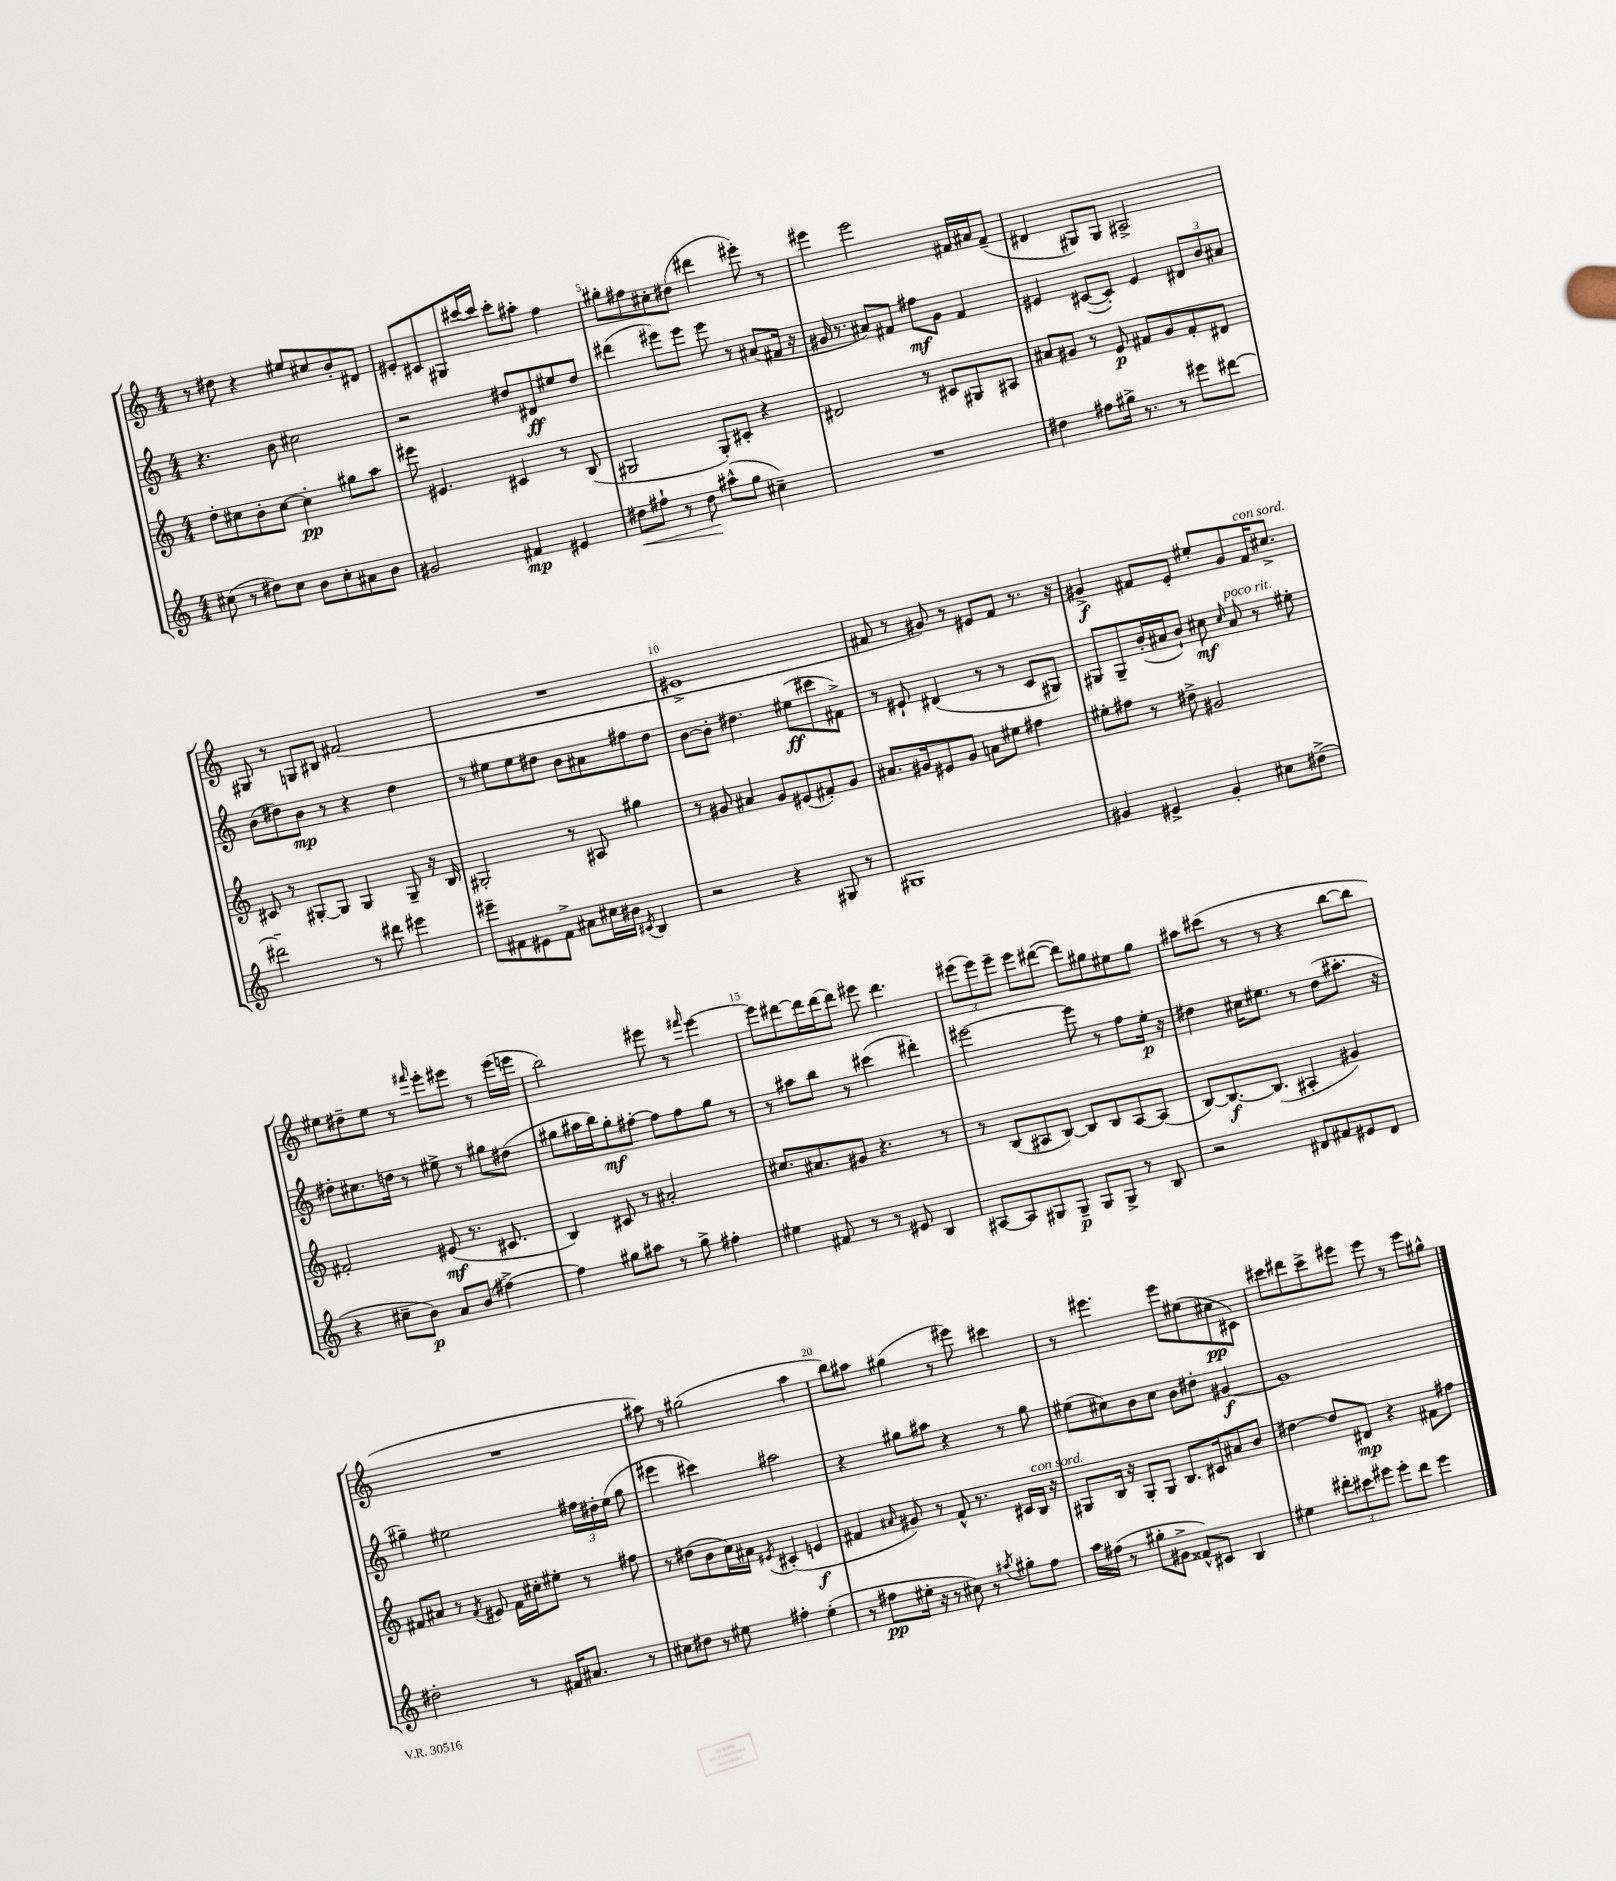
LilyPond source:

<<
\new StaffGroup <<
\new Staff = "s0" {
    \clef treble \key c \major \numericTimeSignature \time 4/4
    \autoBeamOff r8 dis''8 r4 eis''8[ cis''8 b'8-. dis'8] |
    eis'8[-. cis'8 gis8 cis'''16~ cis'''16] cis'''8[-. ais''8]-. f''4 |
    gis''8[-. fis''8 cis''8-. dis''8]( dis'''4 eis'''8-.) r8 |
    eis'''4 eis'''2 fis'16[ ais'16 fis'8]--( |
    dis'4 gis8[) gis8] ais2-> |
    gis8 r8 g8[ bis8] fis'2( |
    R1 |
    eis'1-> |
    fis'8 r8 gis'8) r8 eis'8[ fis'8] r8. r16 |
    gis'4->\f fis'8[ e'8]-. eis''8[-. gis'8 fis'16^\markup { \italic "con sord." } cis''8.]-> |
    eis''8[ dis''8-- eis''8] r8 \grace { fis'''16 } e'''8[-. eis'''8] r8 eis'''16[( e'''16] |
    b''2) eis'''8 r8 \grace { fis'''16 } eis'''4~ |
    eis'''8[ dis'''8~ dis'''16 dis'''16~ dis'''8] eis'''8 dis'''4. |
    \tuplet 3/2 { eis'''8[( eis'''8) eis'''8]-- } eis'''8[ dis'''8]~( dis'''8[) gis''8 eis''8 gis''8] |
    ais''8[ cis'''8]( r8 r8 r4 b''8[~ b''8] |
    R1 |
    ais''8) r8 gis''2( ais''4 |
    b''8[) ais''8] gis''4( r8 eis'''8) cis'''4 |
    r8 eis'''4. eis'''8[ eis''8( cis''8\pp cis'8]) |
    cis'''8[ dis'''8 cis'''8-> eis'''8] eis'''8 r8 eis'''8[ gis''8]-^ \bar "|." |
}
\new Staff = "s1" {
    \clef treble \key c \major \numericTimeSignature \time 4/4
    \autoBeamOff r4. b'8 cis''2 |
    r2 dis''8[ dis'8\ff eis''8 dis''8] |
    dis'''4( eis'''8[) eis'''8] eis'''8 r8 ais'8[( fis'16] r16 |
    gis'16 r8. ais'8[) fis'8] fis''8[\mf gis'8] fis'4 |
    eis'4 cis'8[~( cis'8]-.) eis'4 \tuplet 3/2 { dis'8[ b'8 ais'8] } |
    b'8[( dis''8) b'8]\mp r8 r4 dis''4 |
    r8 eis''8[ eis''8 dis''8] b'8[ ais'8 fis''8 dis''8] |
    b'8[~ b'8]-. dis''4. eis''8[\ff( cis'''8 fis'8]->) |
    r8 eis'8-! dis'4( r8 r8 c'8[ gis8]) |
    gis8[ gis8-- b'16-.( ais'16 b'8]-!) cis''8\mf \grace { cis''16 } ais'8^\markup { \italic "poco rit." } r8 eis''8-. |
    dis''8[-. cis''8. d''16] r8 eis''8-> r8 gis''8[ dis''8]( |
    gis''8[ ais''16 b''16) gis''8-.\mf fis''8]~-. fis''8[ fis''8 gis''8] r8 |
    r8 ais''8[ b''8] r8 cis'''4( dis'''4-.) |
    eis'''2~ eis'''8 r8 f''8[ e''16]-.\p r16 |
    dis''4 cis''16[ eis''8.] r8 dis''8[( ais''8.]-. r16 |
    gis''4--) eis''2 \tuplet 3/2 { fis''16[ dis''16-. eis''16]( } gis''8 |
    eis'''4 cis'''4) ais''2 |
    r4 gis''8[ ais''8] r4 r8 gis''8 |
    eis''8[( cis''8) b'8 cis''8] b'8[ dis''8]-. gis'4~\f |
    gis'1 \bar "|." |
}
\new Staff = "s2" {
    \clef treble \key c \major \numericTimeSignature \time 4/4
    \autoBeamOff d''8[-. cis''8 b'8-. cis''8]~ cis''4-.\pp gis''8[ a''8] |
    eis'''8 eis'4. cis'4 r8 b8( |
    gis2 gis8[-.) cis'8]-. r4 |
    dis'2 r8 cis'8[ gis8 ais8] |
    ais'8[ gis'8] r8 e'8\p fis'8[ gis'8 fis'8-. dis'8] |
    cis'8 r8 gis8[~-. gis8] gis4 gis8-- r16 b16 |
    gis2-. r8 ais8 gis''4 |
    r8 gis'8 ais'4 gis'8[ eis'8( fis'8-.) gis'8] |
    ais'8.[ gis'16 eis'8 gis'8] a'8[ eis''8] fis''4 |
    eis''8[-. fis''8] r8 dis''8-> gis'2 |
    fis'2-. eis'8\mf( r8. cis'8. |
    b4) cis'8 r8 ais'2-. |
    cis''8.[ ais'8. gis'8] r4. r8 |
    r8 b8[( ais8 b8]~) b8[ b8 ais8~ ais8]( |
    b8[~) b8.~\f b8.]( ais4-. gis'4) |
    fis'8[ ais'8] r8 \acciaccatura { fis'8 } eis'8 fis'16[ cis''16-. eis''8]-. r8 fis''8 |
    r8 dis''8[( b'8 c''16) ais'16] \acciaccatura { eis'8 } cis'4-.( e'4\f |
    fis'4 \grace { ais'16 } gis'8) r8 fis'8-^ r8. cis'16[ b16]^\markup { \italic "con sord." } r16 |
    gis8[ b16] r16 gis8[-. gis8] b8.[ cis'16 ais'8 b'8] |
    dis''4~ dis''8[ dis'8]\mp r4 fis'8[ fis''8] \bar "|." |
}
\new Staff = "s3" {
    \clef treble \key c \major \numericTimeSignature \time 4/4
    \autoBeamOff cis''8( r8 dis''8[) cis''8] b'8[ cis''8-. ais'8 b'8] |
    gis'2 fis'4\mp eis'4 |
    dis''8[\< fis''8]-! r8 dis''8\! ais''8[-^( g''8] cis''4--) |
    R1 |
    dis''4 fis''8[ gis''16]-> r8. r8 eis'''8[ dis'''8]~ |
    dis'''2-- r8 dis'''8 eis'''4 |
    eis'''8[-- fis'8 eis'8 fis'8]-> ais'8[ cis''16 bis'16] \acciaccatura { cis'8 } b4 |
    r2 r4 gis8 r8 |
    gis1 |
    gis'4 eis'4-> gis'4-. cis''8[ dis''8]->( |
    r4 cis''8[-- b'8]\p) a'8[ b'8]( fis''4~->) |
    fis''4 gis''8[ ais''8] r8 gis''8-> fis''4-. |
    eis''4 fis'8 r8 r8 eis'8 b4 |
    ais8[~ ais8 gis8 gis8]--\p gis8[ gis8]-> r8 b8 |
    r2 dis'8[ fis'8 eis'8 dis'8] |
    dis''2-. r8 fis'16[ ais'8.] r8 |
    cis''8[ dis''8] r8 eis''8 fis''4-. eis''4-.( |
    r8 fis''8[\pp eis''16]-. r16 r8 cis''8) r8 \acciaccatura { ais''8 } gis''8[-. fis''8] |
    a''16[ fis''16]( r8 gis''8[-. gis'8]-> fisis'8[-^) cis'8] b4 |
    eis''4 \tuplet 3/2 { dis'''8[-. cis'''8 eis'''8] } eis'''8[-. dis'''8] eis'''4 \bar "|." |
}
>>
>>
\layout { \context { \Score currentBarNumber = #3 \override BarNumber.break-visibility = ##(#f #t #t) barNumberVisibility = #(every-nth-bar-number-visible 5) } }
